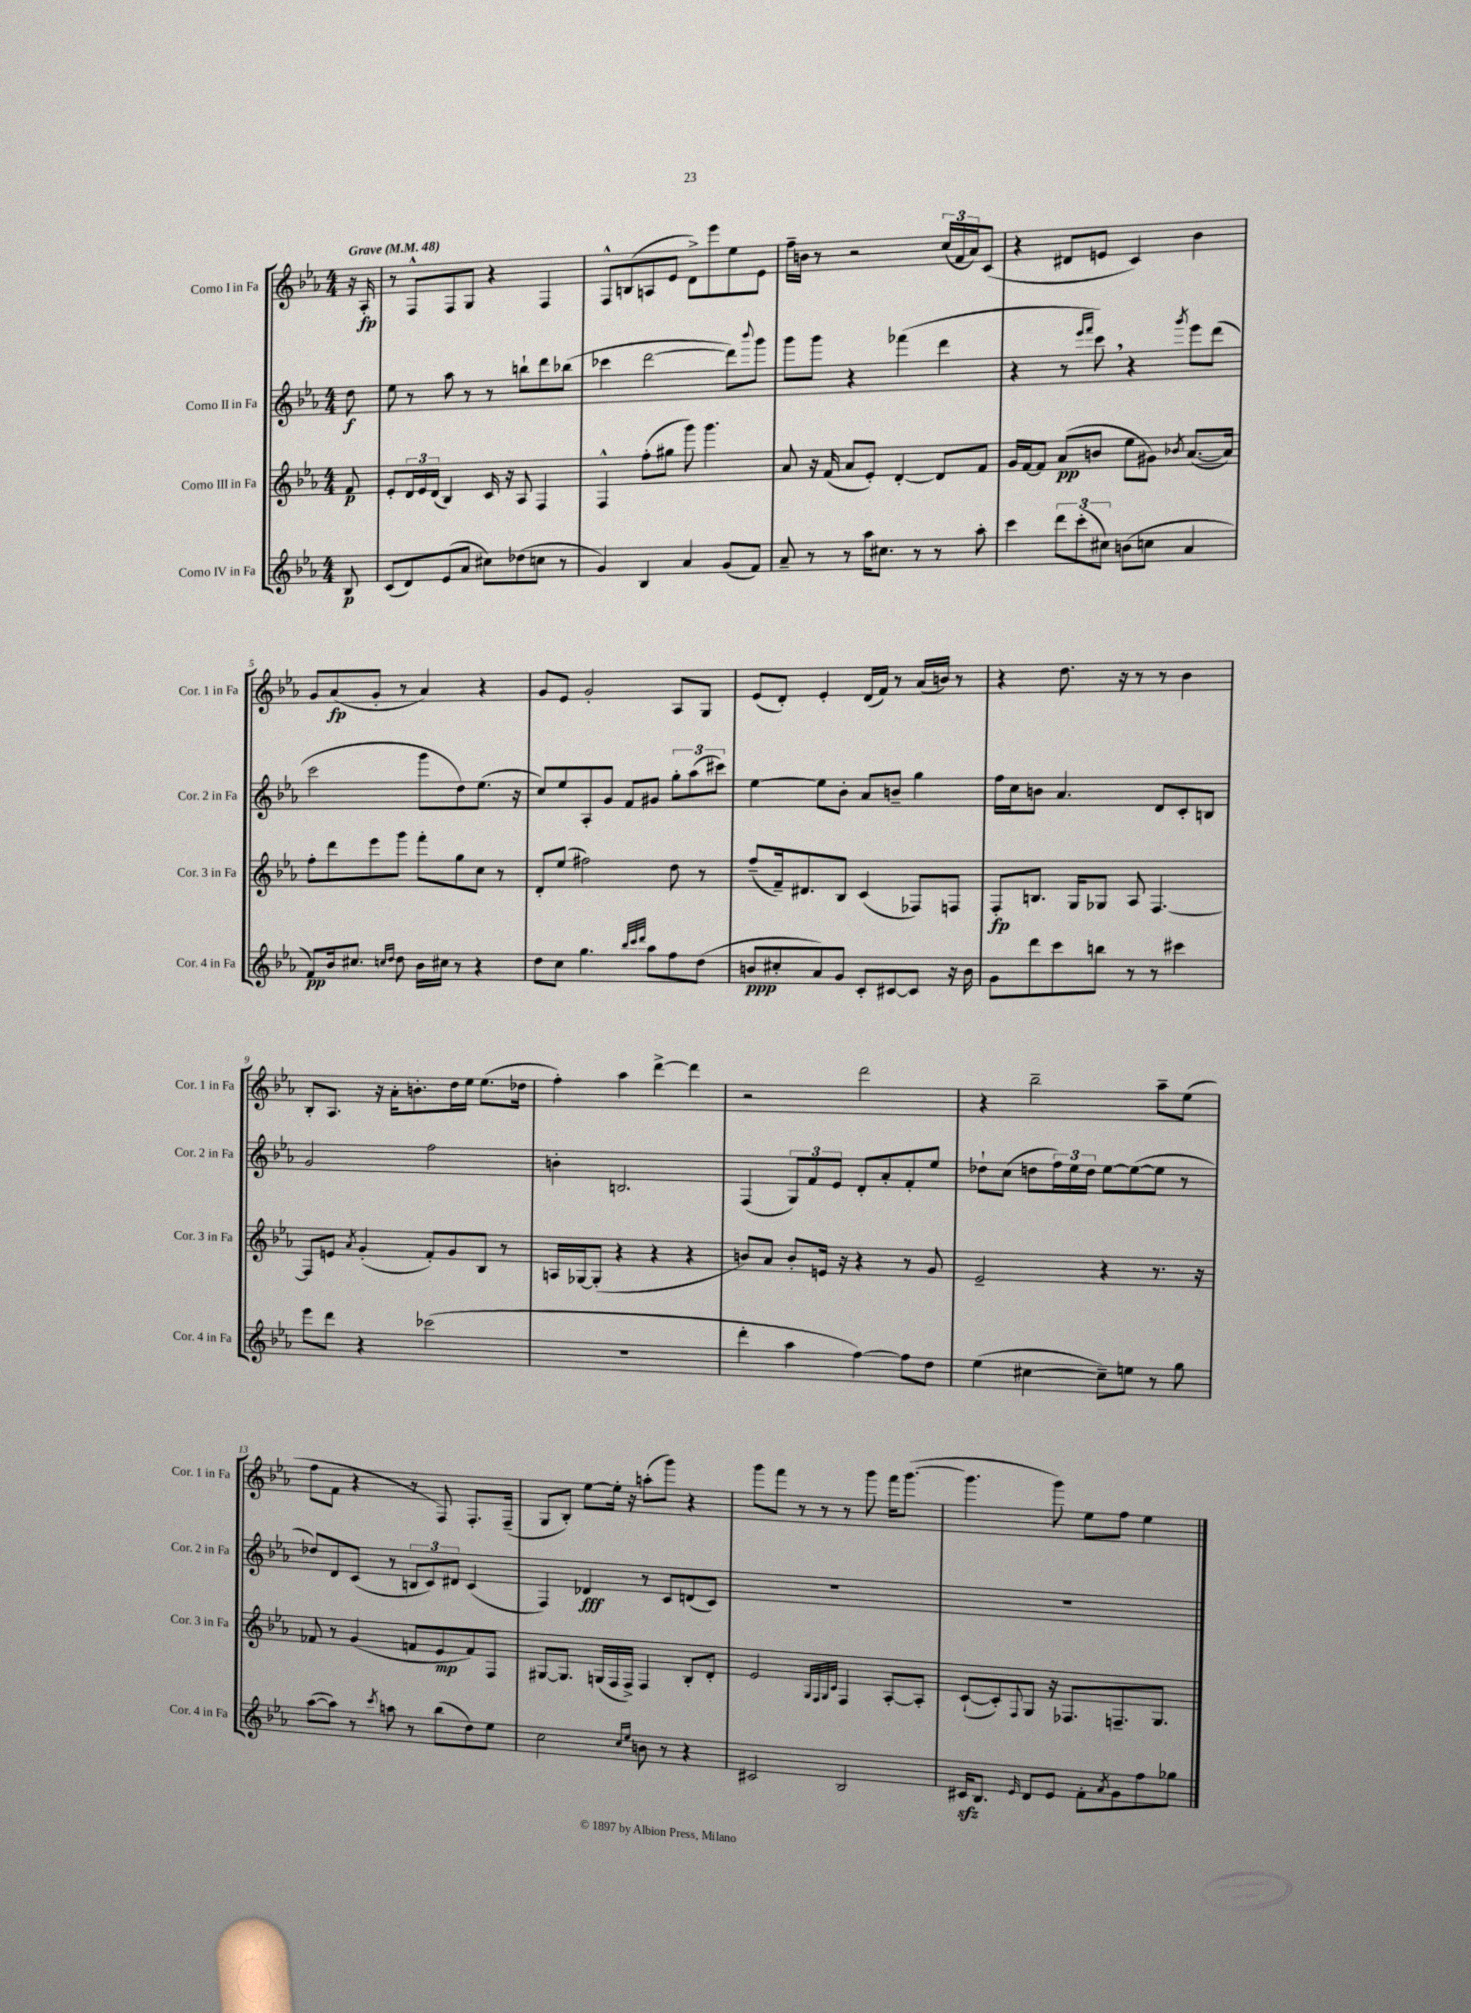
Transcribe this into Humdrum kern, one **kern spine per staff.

**kern	**dynam	**kern	**dynam	**kern	**dynam	**kern	**dynam
*part4	*part4	*part3	*part3	*part2	*part2	*part1	*part1
*staff4	*staff4	*staff3	*staff3	*staff2	*staff2	*staff1	*staff1
*I"Corno IV in Fa	*	*I"Corno III in Fa	*	*I"Corno II in Fa	*	*I"Corno I in Fa	*
*I'Cor. 4 in Fa	*	*I'Cor. 3 in Fa	*	*I'Cor. 2 in Fa	*	*I'Cor. 1 in Fa	*
*clefG2	*	*clefG2	*	*clefG2	*	*clefG2	*
*k[b-e-a-]	*	*k[b-e-a-]	*	*k[b-e-a-]	*	*k[b-e-a-]	*
*M4/4	*	*M4/4	*	*M4/4	*	*M4/4	*
*MM48	*	*MM48	*	*MM48	*	*MM48	*
=	=	=	=	=	=	=	=
!	!	!	!	!	!	!LO:TX:a:B:t=Grave	!
8B-/	p	8f/	p	8dd\	f	16r	.
.	.	.	.	.	.	16A-'/	fp
=1	=1	=1	=1	=1	=1	=1	=1
(8c/L	.	8e-'/L	.	8ee-\	.	8r	.
8d/)	.	24d/L	.	8r	.	8F^^/L	.
.	.	24e-/	.	.	.	.	.
.	.	(24d/JJ	.	.	.	.	.
(8e-/	.	4B-/)	.	8aa-\	.	8F/	.
8a-/J	.	.	.	8r	.	8G/J	.
8cc#X\L)	.	16c/	.	8r	.	4r	.
.	.	16r	.	.	.	.	.
(8dd-X\	.	8A-/	.	8bbn`\L	.	.	.
8ccn\J	.	4F/	.	8ddd\	.	4F/	.
8r	.	.	.	(8bb-X\J	.	.	.
=2	=2	=2	=2	=2	=2	=2	=2
4g/)	.	4F^^/	.	4ccc-X\	.	8F^^/L	.
.	.	.	.	.	.	(8Bn/	.
4B-/	.	(8ff'\L	.	[2ddd\	.	8An/	.
.	.	8gg#X\J	.	.	.	8e-/J	.
4a-/	.	8ggg\)	.	.	.	8d^\L)	.
.	.	4.ggg\	.	.	.	8eee-\	.
(8g/L	.	.	.	8ddd\L])	.	8ee-\	.
.	.	.	.	8qqbbb-/	.	.	.
8f/J)	.	.	.	8ggg\J	.	8e-\J	.
=3	=3	=3	=3	=3	=3	=3	=3
8a-~/	.	8a-/	.	8ggg\L	.	16ff~\LL	.
.	.	.	.	.	.	16bn\JJ	.
8r	.	16r	.	8ggg\J	.	8r	.
.	.	(16f/	.	.	.	.	.
8r	.	8a-/L	.	4r	.	2r	.
16aa-\KL	.	8e-'/J)	.	.	.	.	.
8.cc#X\J	.	.	.	.	.	.	.
.	.	[4d'/	.	(4fff-X\	.	.	.
8r	.	.	.	.	.	.	.
8r	.	8d/L]	.	4ddd\	.	(24cc/LL	.
.	.	.	.	.	.	24f/	.
.	.	.	.	.	.	24a-/J)	.
8aa-'\	.	8f/J	.	.	.	(8c/J	.
=4	=4	=4	=4	=4	=4	=4	=4
4ccc\	.	16g/LL	.	4r	.	4r	.
.	.	[16f/J	.	.	.	.	.
.	.	8f/J]	.	.	.	.	.
12ddd\L	.	(8a-/L	pp	8r	.	8d#X/L	.
(12ccc'\	.	.	.	.	.	.	.
.	.	.	.	16qqeee-/LL	.	.	.
.	.	.	.	16qqfff/JJ	.	.	.
.	.	8bn/J	.	8ccc,\)	.	8en/J	.
12cc#X\J)	.	.	.	.	.	.	.
(8bn\L	.	8ee-\L	.	4r	.	4c/)	.
8ccn\J	.	8g#X\J)	.	.	.	.	.
.	.	8qb-X/	.	8qggg/	.	.	.
4a-/	.	([8.a-/L	.	8eee-\L	.	4b-\	.
.	.	.	.	(8ddd\J	.	.	.
.	.	16a-/Jk])	.	.	.	.	.
!!LO:LB:g=z
=5	=5	=5	=5	=5	=5	=5	=5
8f/L)	pp	8ff'\L	.	2ccc\	.	8g/L	.
16b-/k	.	8ddd\	.	.	.	(8a-/	fp
8.cc#X/J	.	.	.	.	.	.	.
.	.	8eee-\	.	.	.	8g'/J	.
16qqccn/LL	.	.	.	.	.	.	.
16qqdd/JJ	.	.	.	.	.	.	.
8dd\	.	8ggg\J	.	.	.	8r	.
16b-\LL	.	8fff'\L	.	8ggg\L	.	4a-/)	.
16cc#X\JJ	.	.	.	.	.	.	.
8r	.	8gg\	.	8dd\)	.	.	.
4r	.	8cc\J	.	(8.ee-\J	.	4r	.
.	.	8r	.	.	.	.	.
.	.	.	.	16r	.	.	.
=6	=6	=6	=6	=6	=6	=6	=6
8dd\L	.	8d'/L	.	8cc/L)	.	8g/L	.
8cc\J	.	(8ee-/J	.	8ee-/	.	8e-/J	.
4.gg\	.	2ff#X\)	.	8A-'/	.	2g'/	.
.	.	.	.	8g/J	.	.	.
.	.	.	.	8f/L	.	.	.
32qqbb-/LLL	.	.	.	.	.	.	.
32qqccc/	.	.	.	.	.	.	.
32qqddd/JJJ	.	.	.	.	.	.	.
8aa-\L	.	.	.	8g#X/J	.	.	.
8ff\	.	8dd\	.	12gg'\L	.	8A-/L	.
.	.	.	.	(12aa-\	.	.	.
(8dd\J	.	8r	.	.	.	8G/J	.
.	.	.	.	12ccc#X\J)	.	.	.
=7	=7	=7	=7	=7	=7	=7	=7
8bn/L	ppp	(8ff~/L	.	[4ee-\	.	(8e-/L	.
8cc#X'/	.	16f~/k)	.	.	.	8d'/J)	.
.	.	8.d#X/	.	.	.	.	.
8a-/)	.	.	.	8ee-\L]	.	4e-'/	.
8g/J	.	8B-/J	.	8b-'\J	.	.	.
8c'/L	.	(4c/	.	8a-/L	.	(16d/LL	.
.	.	.	.	.	.	16f/JJ)	.
[8c#X/	.	.	.	8bn~/J	.	8r	.
8c#/J]	.	8F-X/L)	.	4gg\	.	(16a-/LL	.
.	.	.	.	.	.	16bn/JJ)	.
16r	.	8Fn/J	.	.	.	8r	.
16b\	.	.	.	.	.	.	.
=8	=8	=8	=8	=8	=8	=8	=8
8g\L	.	8F'/L	fp	16ff\LL	.	4r	.
.	.	.	.	16cc\J	.	.	.
8ddd\	.	8.Bn/J	.	8bn\J	.	.	.
8ccc\	.	.	.	4.a-/	.	8.dd\	.
.	.	16G/KL	.	.	.	.	.
8bbn\J	.	8G-X/J	.	.	.	.	.
.	.	.	.	.	.	16r	.
8r	.	8A-/	.	.	.	8r	.
8r	.	[4.F/	.	8d/L	.	8r	.
4ccc#X\	.	.	.	8c'/	.	4b-\	.
.	.	.	.	8Bn/J	.	.	.
!!LO:LB:g=z
=9	=9	=9	=9	=9	=9	=9	=9
8eee-\L	.	8F/L]	.	2g/	.	8B-'/L	.
8ddd\J	.	8en/J	.	.	.	8.A-/J	.
.	.	8qa-/	.	.	.	.	.
4r	.	(4g'/	.	.	.	.	.
.	.	.	.	.	.	16r	.
.	.	.	.	.	.	16a-'\KL	.
.	.	.	.	.	.	8.bn'\	.
(2ccc-X\	.	8f'/L)	.	2ff\	.	.	.
.	.	8g/	.	.	.	16dd\L	.
.	.	.	.	.	.	16ee-\JJ	.
.	.	8B-/J	.	.	.	(8.ee-\L	.
.	.	8r	.	.	.	.	.
.	.	.	.	.	.	16dd-X\Jk	.
=10	=10	=10	=10	=10	=10	=10	=10
1r	.	16An/LL	.	4bn'\	.	4ff'\)	.
.	.	[16G-X/J	.	.	.	.	.
.	.	(8G-'/J]	.	.	.	.	.
.	.	4r	.	2.Bn/	.	4aa-\	.
.	.	4r	.	.	.	[4ddd^\	.
.	.	4r	.	.	.	4ddd\]	.
=11	=11	=11	=11	=11	=11	=11	=11
4ddd'\	.	8bn/L)	.	(4F/	.	2r	.
.	.	8a-/J	.	.	.	.	.
4aa-\	.	8b'/L	.	12G/L)	.	.	.
.	.	.	.	12f/	.	.	.
.	.	16en/Jk	.	.	.	.	.
.	.	.	.	12e-/J	.	.	.
.	.	16r	.	.	.	.	.
[4ff\)	.	4r	.	8d'/L	.	2ddd\	.
.	.	.	.	8a-'/	.	.	.
8ff\L]	.	8r	.	8f'/	.	.	.
8dd\J	.	8g/	.	8ee-/J	.	.	.
=12	=12	=12	=12	=12	=12	=12	=12
(4ee-\	.	2e-~/	.	8dd-X`\L	.	4r	.
.	.	.	.	(8cc\J	.	.	.
[4cc#X\	.	.	.	8ddn\L	.	2bb-~\	.
.	.	.	.	24ff\L)	.	.	.
.	.	.	.	24ee-\	.	.	.
.	.	.	.	24dd\JJ	.	.	.
8cc#~\L])	.	4r	.	[8ee-\L	.	.	.
8een\J	.	.	.	(8ee-\_	.	.	.
8r	.	8.r	.	8ee-\J]	.	8aa-~\L	.
8gg\	.	.	.	8r	.	(8ee-\J	.
.	.	16r	.	.	.	.	.
!!LO:LB:g=z
=13	=13	=13	=13	=13	=13	=13	=13
([8aa-\L	.	8f-X/	.	8dd-X/L)	.	8ff\L	.
8aa-\J])	.	8r	.	8d/	.	8f\J	.
8r	.	(4g/	.	(8c/J	.	4r	.
8qccc/	.	.	.	.	.	.	.
8aan\	.	.	.	8r	.	.	.
8r	.	8fn/L	.	12Bn/L	.	8r	.
.	.	.	.	12c/)	.	.	.
(8bb-\L	.	8e-/	mp	.	.	8F/)	.
.	.	.	.	12d#X/J	.	.	.
8dd\)	.	8f/)	.	(4c/	.	8.F'/L	.
8ee-\J	.	8F/J	.	.	.	.	.
.	.	.	.	.	.	(16F~/Jk	.
=14	=14	=14	=14	=14	=14	=14	=14
2cc\	.	[8G#X/L	.	4F/)	.	8G/L	.
.	.	8.G#/J]	.	.	.	8B-'/J)	.
.	.	.	.	4d-X/	fff	[8ee-\L	.
.	.	(16Gn/LL	.	.	.	.	.
.	.	16F/	.	.	.	16ee-'\Jk]	.
.	.	16F^/JJ)	.	.	.	16r	.
16qqcc/LL	.	.	.	.	.	.	.
16qqee-/JJ	.	.	.	.	.	.	.
8bn\	.	4F/	.	8r	.	(8aan'\L	.
8r	.	.	.	8c/L	.	8ggg\J)	.
4r	.	8B-'/L	.	(8dn/	.	4r	.
.	.	8d'/J	.	8c/J)	.	.	.
=15	=15	=15	=15	=15	=15	=15	=15
2c#X/	.	2e-/	.	1r	.	8ggg\L	.
.	.	.	.	.	.	8fff\J	.
.	.	.	.	.	.	8r	.
.	.	.	.	.	.	8r	.
.	.	32qqG/LLL	.	.	.	.	.
.	.	32qqF/	.	.	.	.	.
.	.	32qqG/	.	.	.	.	.
.	.	32qqc/JJJ	.	.	.	.	.
2B-/	.	4F/	.	.	.	8r	.
.	.	.	.	.	.	8ggg\	.
.	.	[8A-'/L	.	.	.	16fff\KL	.
.	.	.	.	.	.	([8.ggg\J	.
.	.	8A-'/J]	.	.	.	.	.
=16	=16	=16	=16	=16	=16	=16	=16
16c#Xzz/KL	.	([8c`/L	.	1r	.	4.ggg\]	.
8.B-/J	.	.	.	.	.	.	.
.	.	8c'/])	.	.	.	.	.
16qqe-/	.	8qqF/	.	.	.	.	.
8d/L	.	8G/J	.	.	.	.	.
8e-/J	.	16r	.	.	.	8ggg\)	.
.	.	8.F-X/L	.	.	.	.	.
8f'\L	.	.	.	.	.	8ee-\L	.
8qa-/	.	.	.	.	.	.	.
8g\	.	8.Fn~/	.	.	.	8ff\J	.
8ff\	.	.	.	.	.	4ee-\	.
.	.	8.G/J	.	.	.	.	.
8gg-X\J	.	.	.	.	.	.	.
==	==	==	==	==	==	==	==
*-	*-	*-	*-	*-	*-	*-	*-
